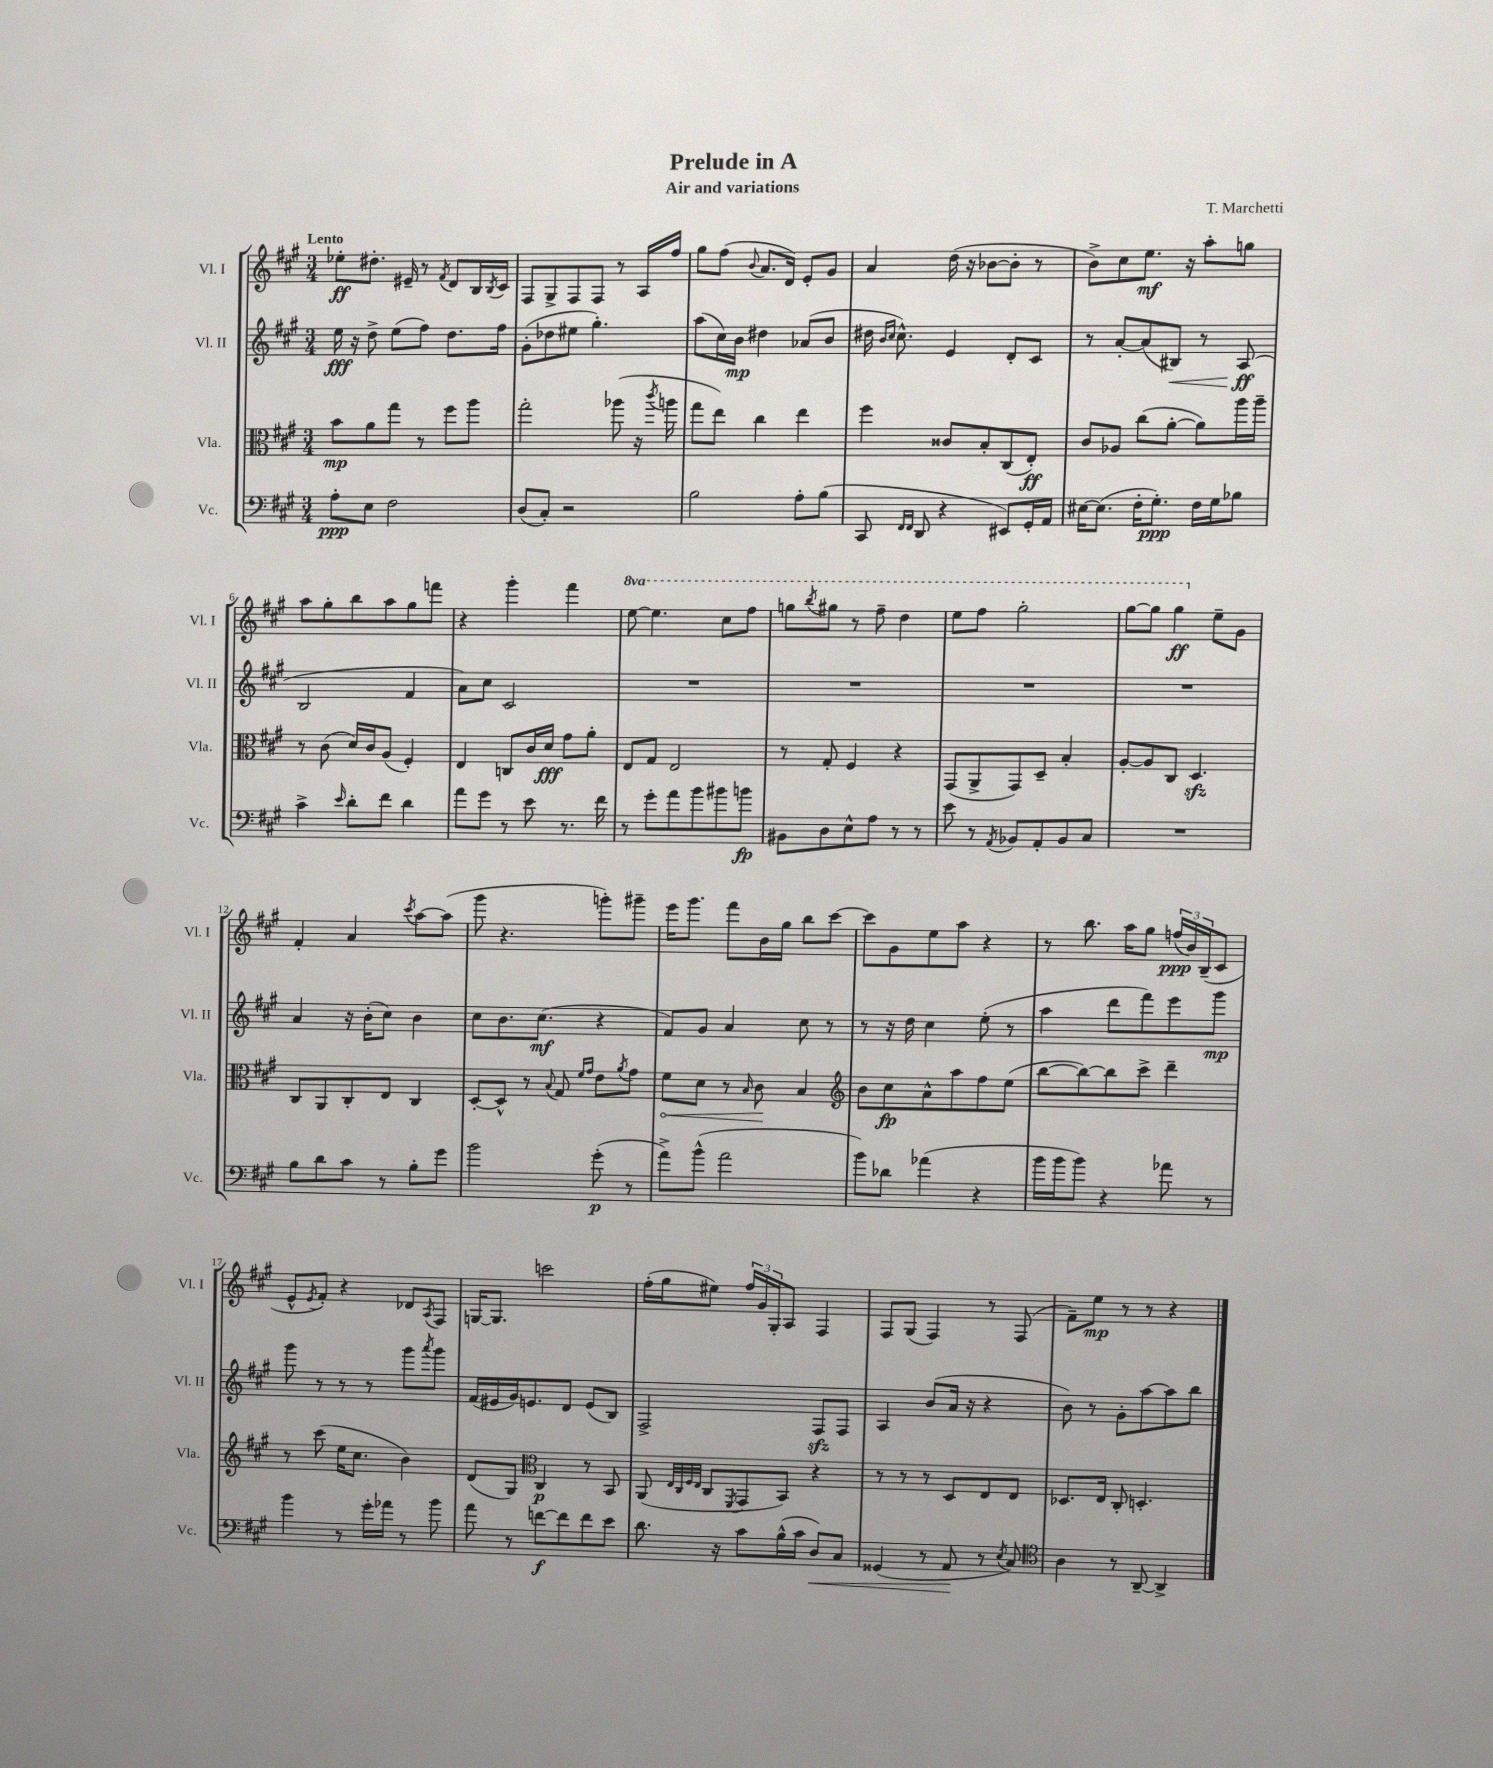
\header { title = "Prelude in A" composer = "T. Marchetti" subtitle = "Air and variations" }
<<
\new StaffGroup <<
\new Staff = "s0" \with { instrumentName = "Vl. I" shortInstrumentName = "Vl. I" } {
    \clef treble \key a \major \numericTimeSignature \time 3/4 \set Staff.ottavationMarkups = #ottavation-simple-ordinals \tempo "Lento"
    ees''8-.\ff dis''8.-. eis'16-- r8 \acciaccatura { fis'8 } d'8 b16 \acciaccatura { b8 } cis'16 |
    fis8 gis8-> fis8 fis8 r8 a16 fis''16 |
    gis''8 fis''8( \appoggiatura { b'8 } a'8. d'16) e'8-. gis'8 |
    a'4 d''16( r16 bes'8~ bes'8-. r8 |
    b'8->) cis''8 e''8.\mf r16 a''8-. g''8 |
    a''8 gis''8-. b''8 a''8 gis''8 f'''8 |
    r4 gis'''4-. fis'''4 |
    \ottava #1 e'''8~ e'''4. cis'''8 fis'''8 |
    g'''8 \acciaccatura { b'''8 } gis'''8 r8 fis'''8-- d'''4 |
    e'''8 fis'''8 gis'''2-. |
    gis'''8~ gis'''8 gis'''4\ff \ottava #0 e''8-- gis'8 |
    fis'4-. a'4 \acciaccatura { cis'''8 } a''8~ a''8( |
    gis'''8 r4. g'''8-.) gis'''8-- |
    e'''16 gis'''8. fis'''8 b'16 gis''16 b''8 cis'''8~ |
    cis'''8 gis'8 e''8 a''8 r4 |
    r8 b''8. a''16 gis''8 \tuplet 3/2 { f''16\ppp( b'16) b16--( } cis'8 |
    e'8-^ \acciaccatura { e'8 } fis'8-.) r4 des'8 \acciaccatura { a8 } fis8 |
    g16~ g8. c'''2 |
    fis''16-.( gis''16 eis''8) \tuplet 3/2 { fis''16 gis'16 gis16-. } a8 fis4 |
    fis8 gis8( fis4) r8 fis8( |
    fis'8--) e''8\mp r8 r8 r4 \bar "|." |
}
\new Staff = "s1" \with { instrumentName = "Vl. II" shortInstrumentName = "Vl. II" } {
    \clef treble \key a \major \numericTimeSignature \time 3/4
    e''16\fff r16 d''8-> e''8( fis''8) d''8. fis''16 |
    gis'8-.( des''8 eis''8 gis''4.-.) |
    a''8( cis''16) b'16\mp dis''4 aes'8( b'8 |
    dis''16 \grace { b'16 cis''16 } cis''8.-^) e'4 d'8-. cis'8 |
    r8 a'8~-. a'8( bis8\<) r8 a8\ff\!( |
    b2 fis'4 |
    a'8) cis''8 cis'2 |
    R2. |
    R2. |
    R2. |
    R2. |
    a'4 r16 b'16-.( cis''8) b'4 |
    cis''8 b'8. cis''8.\mf( r4 |
    fis'8) gis'8 a'4 cis''8 r8 |
    r8 r16 d''16 cis''4 e''8-.( r8 |
    a''4 d'''8 fis'''8) e'''8 gis'''8\mp |
    gis'''8 r8 r8 r8 gis'''8 \acciaccatura { a'''8 } gis'''8 |
    fis'16( eis'16 gis'16) e'8. d'8 e'8( b8) |
    fis2-> fis8\sfz fis8 |
    a4 b'8( a'16 r16 r4 |
    b'8) r8 gis'8-. a''8~ a''8 b''8 \bar "|." |
}
\new Staff = "s2" \with { instrumentName = "Vla." shortInstrumentName = "Vla." } {
    \clef alto \key a \major \numericTimeSignature \time 3/4
    b'8\mp a'8 gis''8 r8 fis''8 a''8 |
    gis''2-. aes''8( r16 \acciaccatura { cis'''8 } a''16 |
    gis''8 e''8) cis''4 e''4 |
    fis''4 cisis'8 b8-. cis8( e8-.\ff) |
    cis'8 aes8 cis''8( a'8~-. a'8) a''16 a''16-- |
    r8 cis'8( d'16) cis'16 a8( fis4-.) |
    e4 c8 cis'16 d'16\fff gis'8 a'8-. |
    e8 gis8 e2 |
    r8 gis8-. fis4 r4 |
    gis,8( a,8-> gis,8) d8-- b4-. |
    a8~-. a8 cis8 d4.\sfz |
    cis8 a,8 cis8-. e8 cis4 |
    d8~-. d8-^ r8 \appoggiatura { b8 } gis8 \grace { fis'16 gis'16 } e'8 \acciaccatura { a'8 } gis'8 |
    \once \override Hairpin.circled-tip = ##t fis'8\< d'8 r8 \grace { b16 } cis'8\! b4 |
    \clef treble b'8 cis''8\fp a'8-^ a''8 fis''8 e''8( |
    b''8~ b''8~) b''8 cis'''8-> d'''4-- |
    r8 cis'''8( e''16 cis''8. b'4) |
    d'8( gis8) \clef alto cis4\p r8 b,8 |
    a,8( \grace { e32 cis32 fis32 e32 } cis8 \acciaccatura { fis,8 } gis,8 b,8) r4 |
    r8 r8 r8 d8 e8 e8 |
    des8. e16 cis8-. d4.-. \bar "|." |
}
\new Staff = "s3" \with { instrumentName = "Vc." shortInstrumentName = "Vc." } {
    \clef bass \key a \major \numericTimeSignature \time 3/4
    a8-.\ppp e8 fis2 |
    d8( cis8-.) r2 |
    b2 a8-. b8( |
    cis,8 \grace { fis,16 fis,16 } d,8 r4 eis,8) gis,16-. a,16 |
    eis16~ eis8.( fis16-. gis8.-.\ppp) fis16 gis16 bes8 |
    cis'4-> \grace { e'16 } d'8-. fis'8 d'4 |
    a'8 gis'8 r8 e'8 r8. fis'16 |
    r8 gis'8-. a'8 b'8 bis'8 b'8\fp |
    bis,8 d8 e8-^ a8 r8 r8 |
    e'8 r8 \acciaccatura { a,8 } bes,8 a,8-. bes,8 cis8 |
    R2. |
    b8 d'8 cis'8 r8 b8-. gis'8 |
    b'2 gis'8-.\p( r8 |
    a'8->) b'8-^( a'2 |
    b'8) des'8 aes'4( r4 |
    b'16 b'16 b'8) r4 aes'8 r8 |
    b'4 r8 gis'16-. aes'16 r8 b'8 |
    a'8 r8 f'8~\f f'8 f'8 e'8 |
    d'8. r16 cis'8 b16-^( cis'16 d8\<) cis8 |
    gisis,4( r8 a,8\! r8 \acciaccatura { e8 } cis8) |
    \clef tenor a4 r8 a,8~-- a,4-> \bar "|." |
}
>>
>>
